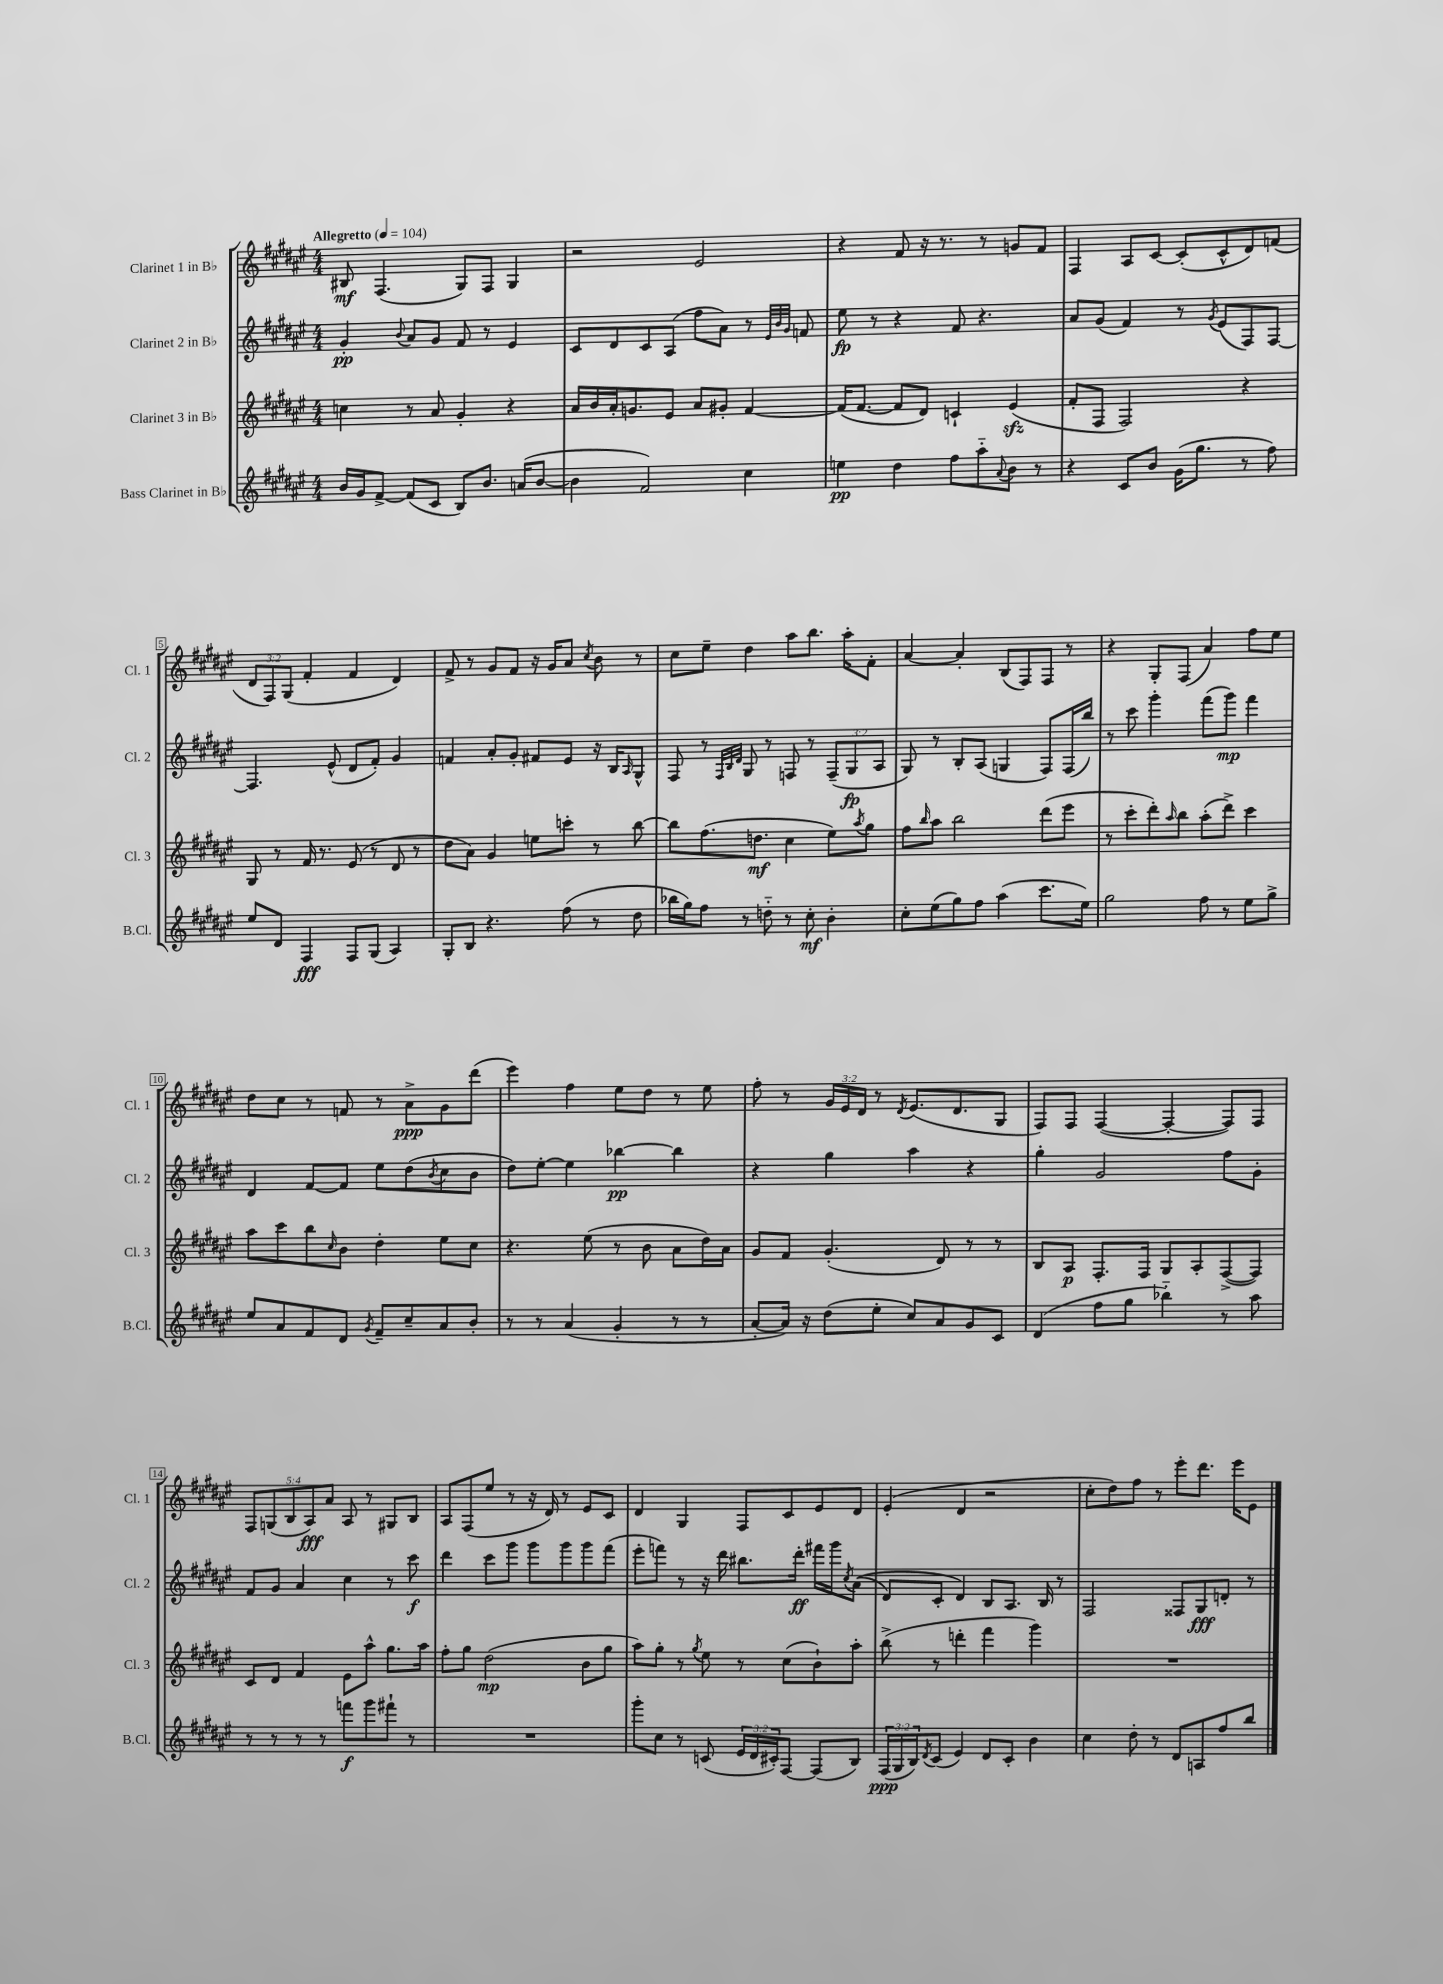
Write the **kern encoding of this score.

**kern	**kern	**kern	**kern
*staff4	*staff3	*staff2	*staff1
*clefG2	*clefG2	*clefG2	*clefG2
*k[f#c#g#d#a#e#]	*k[f#c#g#d#a#e#]	*k[f#c#g#d#a#e#]	*k[f#c#g#d#a#e#]
*M4/4	*M4/4	*M4/4	*M4/4
*MM104	*MM104	*MM104	*MM104
16b	4cc	4g#'	8B#
16g#	.	.	.
[8f#^	.	.	(4.F#
.	.	8qqb	.
(8f#]	8r	8a#	.
8c#	8a#	8g#	.
8B)	4g#'	8f#	8G#)
8.b	.	8r	8F#
.	4r	4e#	4G#
(16a	.	.	.
[8b	.	.	.
=	=	=	=
4b]	16a#	8c#	2r
.	16b	.	.
.	16a#'	8d#	.
.	8.g	.	.
2f#)	.	8c#	.
.	8e#	(8A#	.
.	8a#	8ff#	2e#
.	8g#'	8a#)	.
4cc#	[4f#	8r	.
.	.	32qqe#	.
.	.	32qqb	.
.	.	32qqg#	.
.	.	8f	.
=	=	=	=
4ee	(16f#]	8ee#	4r
.	[8.f#	.	.
.	.	8r	.
4dd#	8f#]	4r	8f#
.	8d#)	.	16r
.	.	.	8.r
8ff#	4c`	8f#	.
8aa#'~	.	4.r	8r
8qqa#	.	.	.
8b	(4e#	.	8g
8r	.	.	8f#
=	=	=	=
4r	8f#'	8a#	4F#
.	8F#	(8g#	.
8c#	2F#)	4f#)	8A#
8b	.	.	[8c#
(16g#	.	8r	(8c#']
8.gg#	.	.	.
.	.	8qg#	.
.	.	(8e#	8c#^^
8r	4r	8F#)	8d#)
8ff#)	.	[8F#	(8f
=	=	=	=
8ee#	8G#	4.F#]	12d#
.	.	.	12F#)
8d#	8r	.	.
.	.	.	(12G#
4F#	16f#	.	4f#'
.	8.r	.	.
.	.	(8e#^^	.
8F#	(8e#	8d#	4f#
(8G#	8r	8f#')	.
4A#)	8d#	4g#	4d#)
.	8r	.	.
=	=	=	=
8G#'	8dd#	4f	8f#^
8B	8a#)	.	8r
4.r	4g#	8a#'	8g#
.	.	8g#'	8f#
.	8ee	8f#	16r
.	.	.	16g#
(8ff#	8ccc'	8e#	8a#
.	.	.	8qcc#
8r	8r	16r	8b
.	.	16B	.
.	.	16qqA#	.
8dd#	[8bb	8G#^^	8r
=	=	=	=
16bb-	8bb]	8F#	8cc#
16gg#)	.	.	.
8ff#	(8.ff#	8r	8ee#~
.	.	32qqF#	.
.	.	32qqB	.
.	.	32qqd#	.
8r	.	8G#	4dd#
.	8.dd	.	.
8dd'~	.	8r	.
8r	4cc#	8F	8aa#
8cc#'	.	8r	8.bb
4b'	8ee#)	(12F~	.
.	.	.	16aa#'
.	.	12G#	.
.	8qaa#	.	.
.	8gg#	.	8f#'
.	.	12A#	.
=	=	=	=
8cc#'	8ff#	8G#)	[4a#
.	16qqbb	.	.
(8ee#	8aa#	8r	.
8gg#)	2bb	8B'	4a#']
8ff#	.	(8A#	.
(4aa#	.	4G	(8B
.	.	.	8F#)
8.ccc#	(8ddd#	8F#)	8F#
.	8eee#	(16F#	8r
16ee#)	.	16bb)	.
=	=	=	=
2gg#	8r	8r	4r
.	8ccc#'	8ccc#	.
.	8ddd#')	4ggg#'	8G#'
.	16qqaa#	.	.
.	8bb	.	(8F#
8ff#	(8aa#'	(8fff#	4a#)
8r	8ddd#^)	8ggg#)	.
8ee#	4ccc#	4fff#	8ff#
8gg#^	.	.	8ee#
=	=	=	=
8ee#	8aa#	4d#	8dd#
8a#	8ccc#	.	8cc#
8f#	8bb	[8f#	8r
.	16qqcc#	.	.
8d#	8b	8f#]	8f
8qg#	.	.	.
8f#~	4dd#'	8ee#	8r
8cc#~	.	(8dd#	8a#^
.	.	8qb	.
8a#	8ee#	8cc#	8g#
8b'	8cc#	8b	(8ddd#
=	=	=	=
8r	4.r	8dd#)	4eee#)
8r	.	[8ee#'	.
(4a#	.	4ee#]	4ff#
.	(8ee#	.	.
4g#'	8r	[4bb-	8ee#
.	8b	.	8dd#
8r	8a#	4bb-]	8r
8r	16dd#)	.	8ee#
.	16a#	.	.
=	=	=	=
[8a#'	8g#	4r	8ff#'
16a#])	8f#	.	8r
16r	.	.	.
(8dd#	(4.g#'	4gg#	24g#
.	.	.	24e#
.	.	.	24d#
8ee#'	.	.	8r
.	.	.	8qd#
8cc#)	.	4aa#	(8.e#
8a#	8d#)	.	.
.	.	.	8.d#
8g#	8r	4r	.
8c#	8r	.	8G#
=	=	=	=
(4d#	8B	4gg#'	8F#)
.	8A#	.	8F#
8ff#	8.F#'	2g#	([4F#
8gg#	.	.	.
.	16F#	.	.
4bb-'~)	8G#	.	4F#'_
.	8A#'	.	.
8r	([8F#^	8ff#	8F#])
8aa#	8F#])	8g#'	8F#
=	=	=	=
8r	8c#	8f#	10F#
.	.	.	(10G
8r	8d#	8g#	.
.	.	.	10B
8r	4f#	4a#	.
.	.	.	10A#)
8r	.	.	.
.	.	.	10a#
8fff	8e#	4cc#	8A#
8ggg#	8aa#^^	.	8r
8fff#`	8.gg#	8r	8G#
8r	.	8ccc#	8B
.	16aa#	.	.
=	=	=	=
1r	8ff#'	4ddd#	8A#
.	8gg#	.	(8F#
.	(2dd#	8ccc#	8ee#
.	.	8ggg#	8r
.	.	8ggg#	16r
.	.	.	16d#)
.	.	8ggg#	8r
.	8b	8ggg#	8e#
.	8gg#	(8fff#	8c#
=	=	=	=
8ggg#'	8aa#)	8eee#'	4d#
8cc#	8gg#'	8fff)	.
8r	8r	8r	4G#
.	8qgg#	.	.
(8c	8ee#	16r	.
.	.	16ddd#	.
24e#	8r	8.bb#	8F#
24d#	.	.	.
24c#')	.	.	.
[8F#	(8cc#	.	8c#
.	.	16ddd#'	.
(8F#]	8b`)	16fff#	8e#
.	.	16ggg#	.
.	.	8qcc#	.
8B)	8aa#'	&((8a#	8d#
=	=	=	=
(24F#	(8bb^	8d#)	(4e#'
24G#	.	.	.
24B)	.	.	.
8qd#	.	.	.
(8c#	8r	8c#'	.
4e#)	4ddd'	4d#&)	4d#
8d#	4fff#	8B	2r
8c#'	.	8.A#	.
4b	4ggg#)	.	.
.	.	16B	.
.	.	8r	.
=	=	=	=
4cc#	1r	2F#	8cc#'
.	.	.	8dd#)
8dd#'	.	.	8ff#
8r	.	.	8r
8d#	.	8F##	8eee#'
8A	.	8G#	8.ddd#
8ff#	.	8d'	.
.	.	.	16eee#
8bb	.	8r	8e#
==	==	==	==
*-	*-	*-	*-
